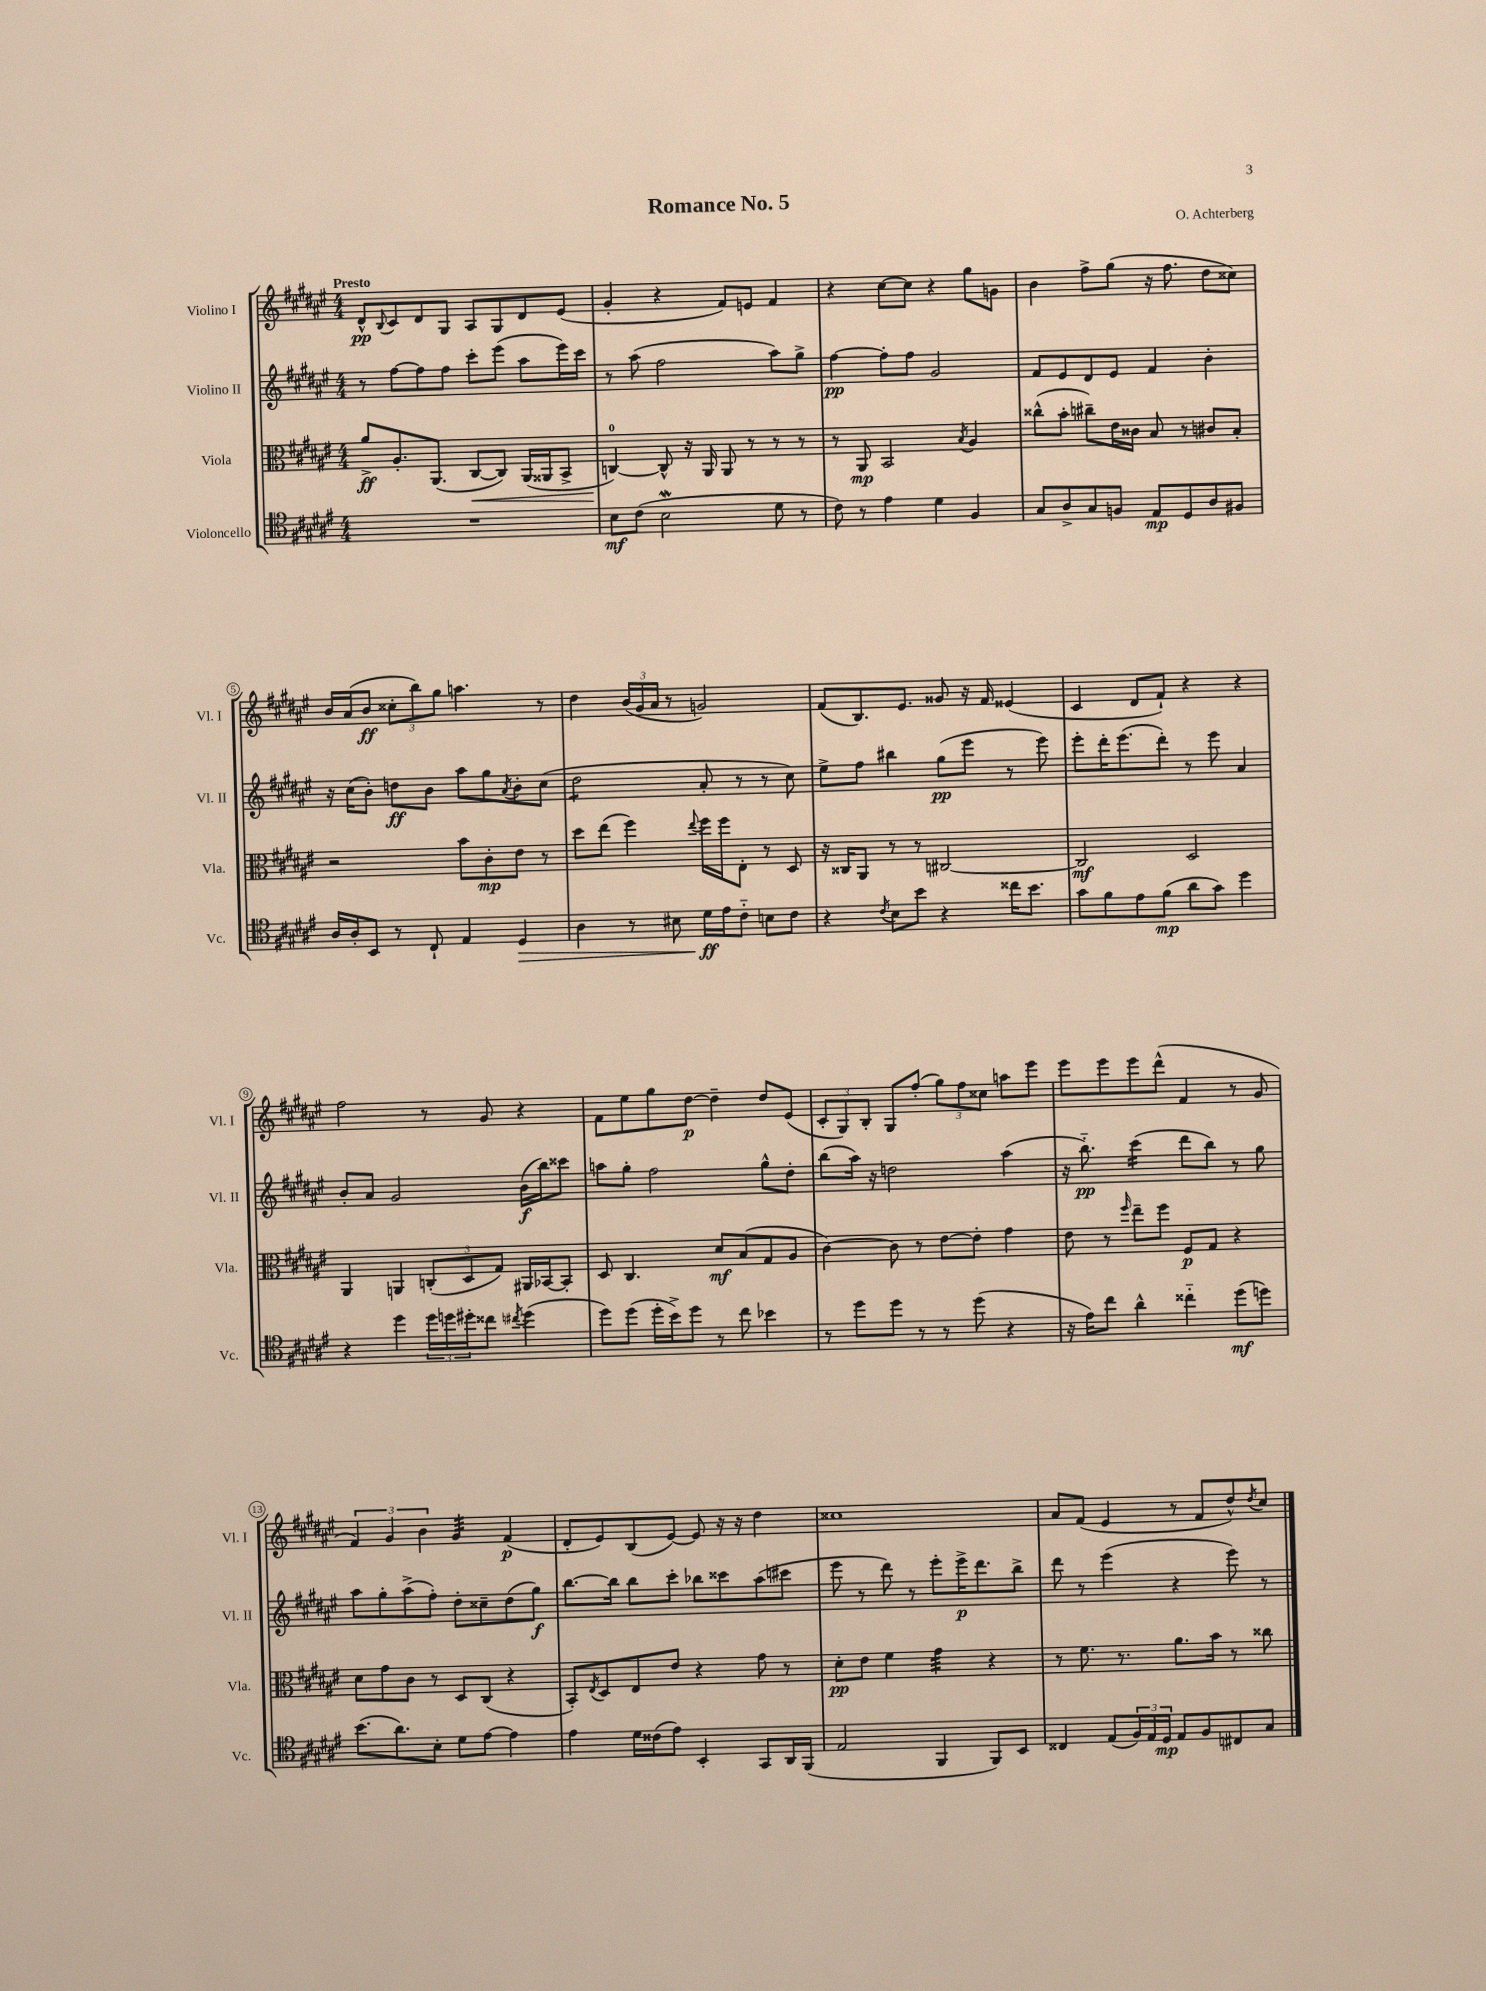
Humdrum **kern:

**kern	**kern	**kern	**kern
*staff4	*staff3	*staff2	*staff1
*clefC4	*clefC3	*clefG2	*clefG2
*k[f#c#g#d#a#e#]	*k[f#c#g#d#a#e#]	*k[f#c#g#d#a#e#]	*k[f#c#g#d#a#e#]
*M4/4	*M4/4	*M4/4	*M4/4
1r	8a#^/L	8r	8d#^^/L
.	.	.	8qqB/
.	8.A#'/	[8ff#\L	8c#/
.	.	8ff#\]	8d#/
.	(8.AA#/J	.	.
.	.	8ff#\J	8G#/J
.	[8C#/L	8ccc#'\L	8A#/L
.	8C#/]J)	(8eee#\J	8G#/
.	(16AA#/LL	8aa#\L	8d#/
.	16AA##/J	.	.
.	8BB^/J	16eee#\L)	(8e#/J
.	.	16ccc#\JJ	.
=	=	=	=
8B\L	[4C/)	8r	4g#'/
(8c#\J	.	(8aa#\	.
2B\	8C^^/]	2ff#\	4r
.	16r	.	.
.	16AA#/	.	.
.	8AA#/	.	8f#/L)
.	8r	.	8e/J
8d#\	8r	8aa#\L)	4f#/
8r	8r	8gg#^\J	.
=	=	=	=
8c#\)	8r	[4ff#\	4r
8r	8AA#/	.	.
4e#\	2BB/	8ff#'\]L	[8cc#\L
.	.	8ff#\J	8cc#\]J
4d#\	.	2g#/	4r
.	8qB/	.	.
4F#/	4A#/	.	8gg#\L
.	.	.	8g\J
=	=	=	=
8G#/L	(8cc##^^\L	8f#/L	4b\
8A#^/	8b'\J	8e#/	.
8G#/	8cc#~\L)	8d#/	8ff#^\L
8F/J	16e#\L	8e#/J	(8gg#\J
.	16c##\JJ	.	.
8E#/L	8B/	4f#/	16r
.	.	.	8.ff#\
8D#/	8r	.	.
8A#/	8c#/L	4b'\	8dd#\L
8F#/J	8B'/J	.	8cc##\J)
=	=	=	=
16A#/LL	2r	16r	16b/LL
16A#'/J	.	(16cc#\LK	(16a#/J
8BB/J	.	8b'\J)	8b/J
8r	.	8dd\L	12cc##'\L
.	.	.	12bb\)
8C#`/	.	8b\J	.
.	.	.	12gg#\J
4E#/	8b\L	8aa#\L	4.aa\
.	8c#'\	8gg#\	.
.	.	8qa#/	.
4D#/	8e#\J	8b'\	.
.	8r	(8cc#\J	8r
=	=	=	=
4A#\	8dd#\L	2dd#\	4dd#\
.	(8ee#\J	.	.
8r	4ff#\)	.	(24b/LL
.	.	.	24g#/
.	.	.	24a#/JJ
8B#\	.	.	8r
.	8qqee#/	.	.
16d#\LL	16ff#\LL	8a#'/	2g/)
16e#\J	16ff#\J	.	.
8c#'~\J	8E#'\J	8r	.
8B\L	8r	8r	.
8c#\J	8D#/	8cc#\)	.
=	=	=	=
4r	16r	8ee#^\L	(8f#/L
.	16C##/LK	.	.
.	8AA#/J	8ff#\J	8.B/)
8qc#/	.	.	.
8B\L	8r	4bb#\	.
.	.	.	8.e#/J
8b\J	8r	.	.
4r	[2C#/	(8gg#\L	8g##/
.	.	8eee#\J	16r
.	.	.	16f#/
16cc##\LK	.	8r	(4e##/
8.b\J	.	.	.
.	.	8eee#\)	.
=	=	=	=
8g#\L	2C#/]	8eee#'\L	4c#/
8f#\	.	16ddd#'\K	.
.	.	(8.eee#\	.
8e#\	.	.	8d#/L
(8f#\J	.	8ddd#'\J)	8f#`/J)
8a#\L	2D#/	8r	4r
8g#\J)	.	8eee#\	.
4dd#\	.	4a#/	4r
=	=	=	=
4r	4AA#/	8b'/L	2ff#\
.	.	8a#/J	.
4dd#\	4AA/	2g#/	.
24dd#\LL	(12C'/L	.	8r
24dd\	.	.	.
24dd#'\J	12D#/	.	.
8cc##\J	.	.	8g#/
.	12G#/J)	.	.
8qcc#/	.	.	.
(4dd#\	16AA#/LL	(16b\LL	4r
.	[16BB-/J	16bb\J)	.
.	8BB-'/]J	8ccc##\J	.
=	=	=	=
8dd#\L)	8D#/	8aa\L	8f#\L
(8dd#\J	4.C#/	8gg#'\J	8ee#\
16dd#'\LL	.	2ff#\	8gg#\
16b^\J)	.	.	.
8dd#\J	.	.	[8dd#\J
8r	8d#/L	.	4dd#~\]
8cc#\	(8B/	.	.
4b-\	8G#/	8gg#^^\L	8dd#/L
.	8A#/J	8dd#'\J	(8e#/J
=	=	=	=
8r	[4c#\)	(8bb\L	12c#'/L
.	.	.	12G#/)
8dd#\L	.	16aa#\Jk)	.
.	.	.	12B'/J
.	.	16r	.
8dd#\J	8c#\]	2dd\	8G#/L
8r	8r	.	(8ff#'/J
8r	[8e#\L	.	12gg#\L)
.	.	.	12ff#\
(8dd#\	8e#'\]J	.	.
.	.	.	12cc##\J
4r	4g#\	(4aa#\	8aa\L
.	.	.	8eee#\J
=	=	=	=
16r	8e#\	16r	8eee#\L
16e#\LK)	.	8.bb'~\)	.
8cc#\J	8r	.	8eee#\
.	16qqff#/	.	.
4a#^^\	8ee#~\L	(4ccc#\	8eee#\
.	8ff#\J	.	(8ddd#^^\J
4cc##'~\	8F#/L	8ddd#\L	4f#/
.	8G#/J	8bb\J)	.
(8dd#\L	4r	8r	8r
8dd\J)	.	8gg#\	8g#/
=	=	=	=
(8.b\L	8d#\L	8aa#\L	6f#/)
.	8g#\	8gg#'\	.
.	.	.	6g#/
8.a#\)	.	.	.
.	8c#\J	(8aa#^\	.
.	.	.	6b\
8B'\J	8r	8ff#'\J)	.
8d#\L	8D#/L	8dd#'\L	4g#/
[8e#\J	(8C#/J	8cc##~\	.
4e#\]	4r	(8dd#\	(4f#/
.	.	8gg#\J)	.
=	=	=	=
4e#\	8BB'/L)	[8.bb\L	8d#'/L
.	8qE#/	.	.
.	8D#/	.	8e#/)
.	.	16bb\]Jk	.
16d#\LL	8E#/	8bb\L	(8B/
(16c##\J	.	.	.
8e#\J)	8e#/J	8ccc#'\J	[8e#/J)
4BB'/	4r	8bb-\L	8e#/]
.	.	8ccc##\	16r
.	.	.	16r
8GG#/L	8g#\	(8aa#\	4dd#\
16AA#/L	8r	8ccc#\J	.
(16FF#/JJ	.	.	.
=	=	=	=
2E#/	8d#'\L	8eee#\	1cc##
.	8e#\J	8r	.
.	4f#\	8ddd#\)	.
.	.	8r	.
4FF#/	4g#\	8eee#'\L	.
.	.	16eee#^\K	.
.	.	8.ddd#\	.
8FF#/L)	4r	.	.
8BB/J	.	8bb^\J	.
=	=	=	=
4C##/	8r	8ddd#\	8a#/L
.	8.f#\	8r	(8f#/J
(8E#/L	.	(4eee#\	4e#/
.	8.r	.	.
24F#/L)	.	.	.
24E#/	.	.	.
24D#/JJ	.	.	.
8E#/L	8.a#\L	4r	8r
8F#/	.	.	8f#/L
.	16b\Jk	.	.
8C#/	8r	8eee#\)	8dd#^^/)
.	.	.	8qdd#/
8G#/J	8cc##\	8r	8cc#/J
==	==	==	==
*-	*-	*-	*-
